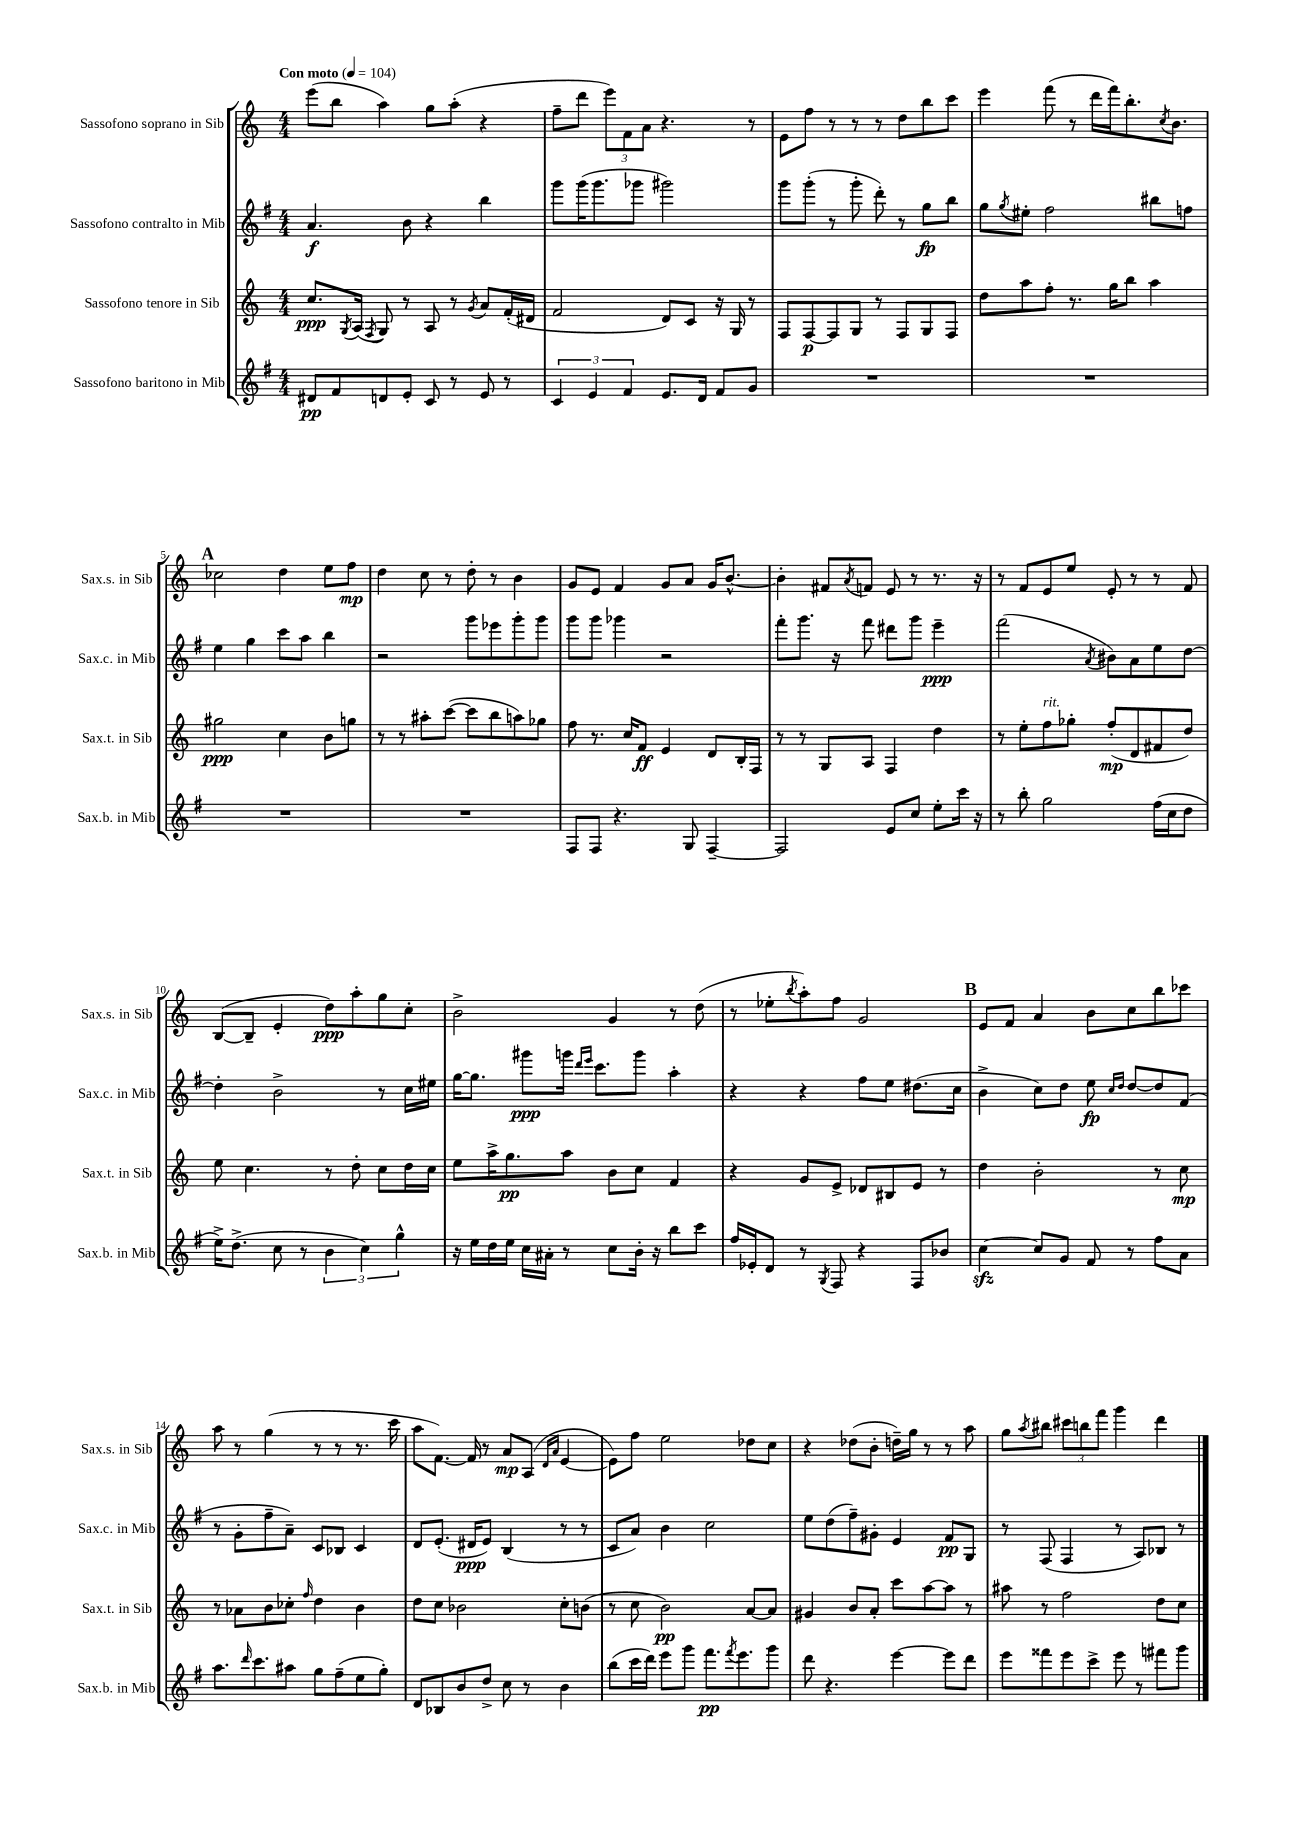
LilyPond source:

<<
\new StaffGroup <<
\new Staff = "s0" \with { instrumentName = "Sassofono soprano in Sib" shortInstrumentName = "Sax.s. in Sib" } {
    \clef treble \key c \major \numericTimeSignature \time 4/4 \tempo "Con moto" 4 = 104
    e'''8( b''8 a''4) g''8 a''8-.( r4 |
    f''8-- d'''8 \tuplet 3/2 { e'''8) f'8 a'8 } r4. r8 |
    e'8 f''8 r8 r8 r8 d''8 b''8 c'''8 |
    e'''4 f'''8( r8 d'''16 f'''16) b''8.-. \acciaccatura { c''8 } b'8. |
    \mark \markup { \bold "A" } ces''2 d''4 e''8 f''8\mp |
    d''4 c''8 r8 d''8-. r8 b'4 |
    g'8 e'8 f'4 g'8 a'8 g'16 b'8.~-^ |
    b'4-. fis'8 \acciaccatura { a'8 } f'8 e'8 r8 r8. r16 |
    r8 f'8 e'8 e''8 e'8-. r8 r8 f'8 |
    b8~( b8-- e'4-. d''8\ppp) a''8-. g''8 c''8-. |
    b'2-> g'4 r8 d''8( |
    r8 ees''8-. \acciaccatura { b''8 } a''8-.) f''8 g'2 |
    \mark \markup { \bold "B" } e'8 f'8 a'4 b'8 c''8 b''8 ces'''8 |
    a''8 r8 g''4( r8 r8 r8. c'''16 |
    a''8 f'8.~) f'16 r8 a'8\mp a8( \grace { d'16 a'16 } e'4~ |
    e'8) f''8 e''2 des''8 c''8 |
    r4 des''8( b'8-. d''16--) g''16 r8 r8 a''8 |
    g''8 \acciaccatura { a''8 } bis''8 \tuplet 3/2 { cis'''8 b''8 f'''8 } g'''4 d'''4 \bar "|." |
}
\new Staff = "s1" \with { instrumentName = "Sassofono contralto in Mib" shortInstrumentName = "Sax.c. in Mib" } {
    \clef treble \key g \major \numericTimeSignature \time 4/4
    a'4.\f b'8 r4 b''4 |
    g'''8 g'''16( g'''8. ges'''8 gis'''2) |
    g'''8 g'''8-.( r8 g'''8-. d'''8-.) r8 g''8\fp b''8 |
    g''8 \acciaccatura { g''8 } eis''8-. fis''2 bis''8 f''8 |
    \mark \markup { \bold "A" } e''4 g''4 c'''8 a''8 b''4 |
    r2 g'''8 ees'''8 g'''8-. g'''8 |
    g'''8 g'''8 ges'''4 r2 |
    fis'''8-. g'''8. r16 fis'''8 dis'''8 g'''8 e'''4--\ppp |
    fis'''2( \acciaccatura { a'8 } bis'8) a'8 e''8 d''8~ |
    d''4-. b'2-> r8 c''16 eis''16 |
    g''16~ g''8. gis'''8\ppp g'''16 \grace { d'''16 e'''16 } c'''8. g'''8 a''4-. |
    r4 r4 fis''8 e''8 dis''8.( c''16 |
    \mark \markup { \bold "B" } b'4-> c''8) d''8 e''8\fp \grace { c''16 d''16 } d''8~ d''8 fis'8( |
    r8 g'8-. fis''8-- a'8--) c'8 bes8 c'4 |
    d'8 e'8.-.( dis'16\ppp e'8) b4( r8 r8 |
    c'8 a'8) b'4 c''2 |
    e''8 d''8( fis''8--) gis'8-. e'4 fis'8\pp g8 |
    r8 fis8( fis4 r8 a8) bes8 r8 \bar "|." |
}
\new Staff = "s2" \with { instrumentName = "Sassofono tenore in Sib" shortInstrumentName = "Sax.t. in Sib" } {
    \clef treble \key c \major \numericTimeSignature \time 4/4
    c''8.\ppp \acciaccatura { g8 } a16( \acciaccatura { f8 } g8) r8 a8 r8 \acciaccatura { g'8 } a'8 f'16-.( dis'16 |
    f'2 d'8) c'8 r16 g16 r8 |
    f8 f8~\p f8 g8 r8 f8 g8 f8 |
    d''8 a''8 f''8-. r8. g''16 b''8 a''4 |
    \mark \markup { \bold "A" } gis''2\ppp c''4 b'8 g''8 |
    r8 r8 ais''8-. c'''8~( c'''8 b''8 a''8) ges''8 |
    f''8 r8. c''16 f'8\ff e'4 d'8 b16-. f16 |
    r8 r8 g8 a8 f4 d''4 |
    r8 e''8-. f''8^\markup { \italic "rit." } ges''8-. f''8-.\mp( d'8 fis'8 d''8) |
    e''8 c''4. r8 d''8-. c''8 d''16 c''16 |
    e''8 a''16-> g''8.\pp a''8 b'8 c''8 f'4 |
    r4 g'8 e'8-> des'8 bis8 e'8 r8 |
    \mark \markup { \bold "B" } d''4 b'2-. r8 c''8\mp |
    r8 aes'8 b'8 ces''8-. \grace { f''16 } d''4 b'4 |
    d''8 c''8 bes'2 c''8-. b'8( |
    r8 c''8 b'2\pp) a'8~ a'8 |
    gis'4 b'8 a'8-. c'''8 a''8~ a''8 r8 |
    ais''8 r8 f''2 d''8 c''8 \bar "|." |
}
\new Staff = "s3" \with { instrumentName = "Sassofono baritono in Mib" shortInstrumentName = "Sax.b. in Mib" } {
    \clef treble \key g \major \numericTimeSignature \time 4/4
    dis'8\pp fis'8 d'8 e'8-. c'8 r8 e'8 r8 |
    \tuplet 3/2 { c'4 e'4 fis'4 } e'8. d'16 fis'8 g'8 |
    R1 |
    R1 |
    \mark \markup { \bold "A" } R1 |
    R1 |
    fis8 fis8 r4. g8 fis4~-- |
    fis2 e'8 c''8 e''8-. c'''16 r16 |
    r8 b''8-. g''2 fis''16( c''16 d''8 |
    e''16->) d''8.->( c''8 r8 \tuplet 3/2 { b'4 c''4) g''4-^ } |
    r16 e''16 d''16 e''16 c''16 ais'16-. r8 c''8 b'16-. r16 b''8 c'''8 |
    fis''16 ees'16-. d'8 r8 \acciaccatura { g8 } fis8 r4 fis8 bes'8 |
    \mark \markup { \bold "B" } c''4~\sfz c''8 g'8 fis'8 r8 fis''8 a'8 |
    a''8. \grace { d'''16 } c'''8. ais''8 g''8 fis''8--( e''8 g''8-.) |
    d'8 bes8 b'8 d''8-> c''8 r8 b'4 |
    b''8( c'''16 d'''16) e'''8 g'''8 fis'''8.\pp \acciaccatura { fis'''8 } e'''8. g'''8 |
    d'''8 r4. e'''4~ e'''8 d'''8 |
    e'''8 fisis'''8 e'''8 c'''8-> e'''8 r8 fis'''8 g'''8 \bar "|." |
}
>>
>>
